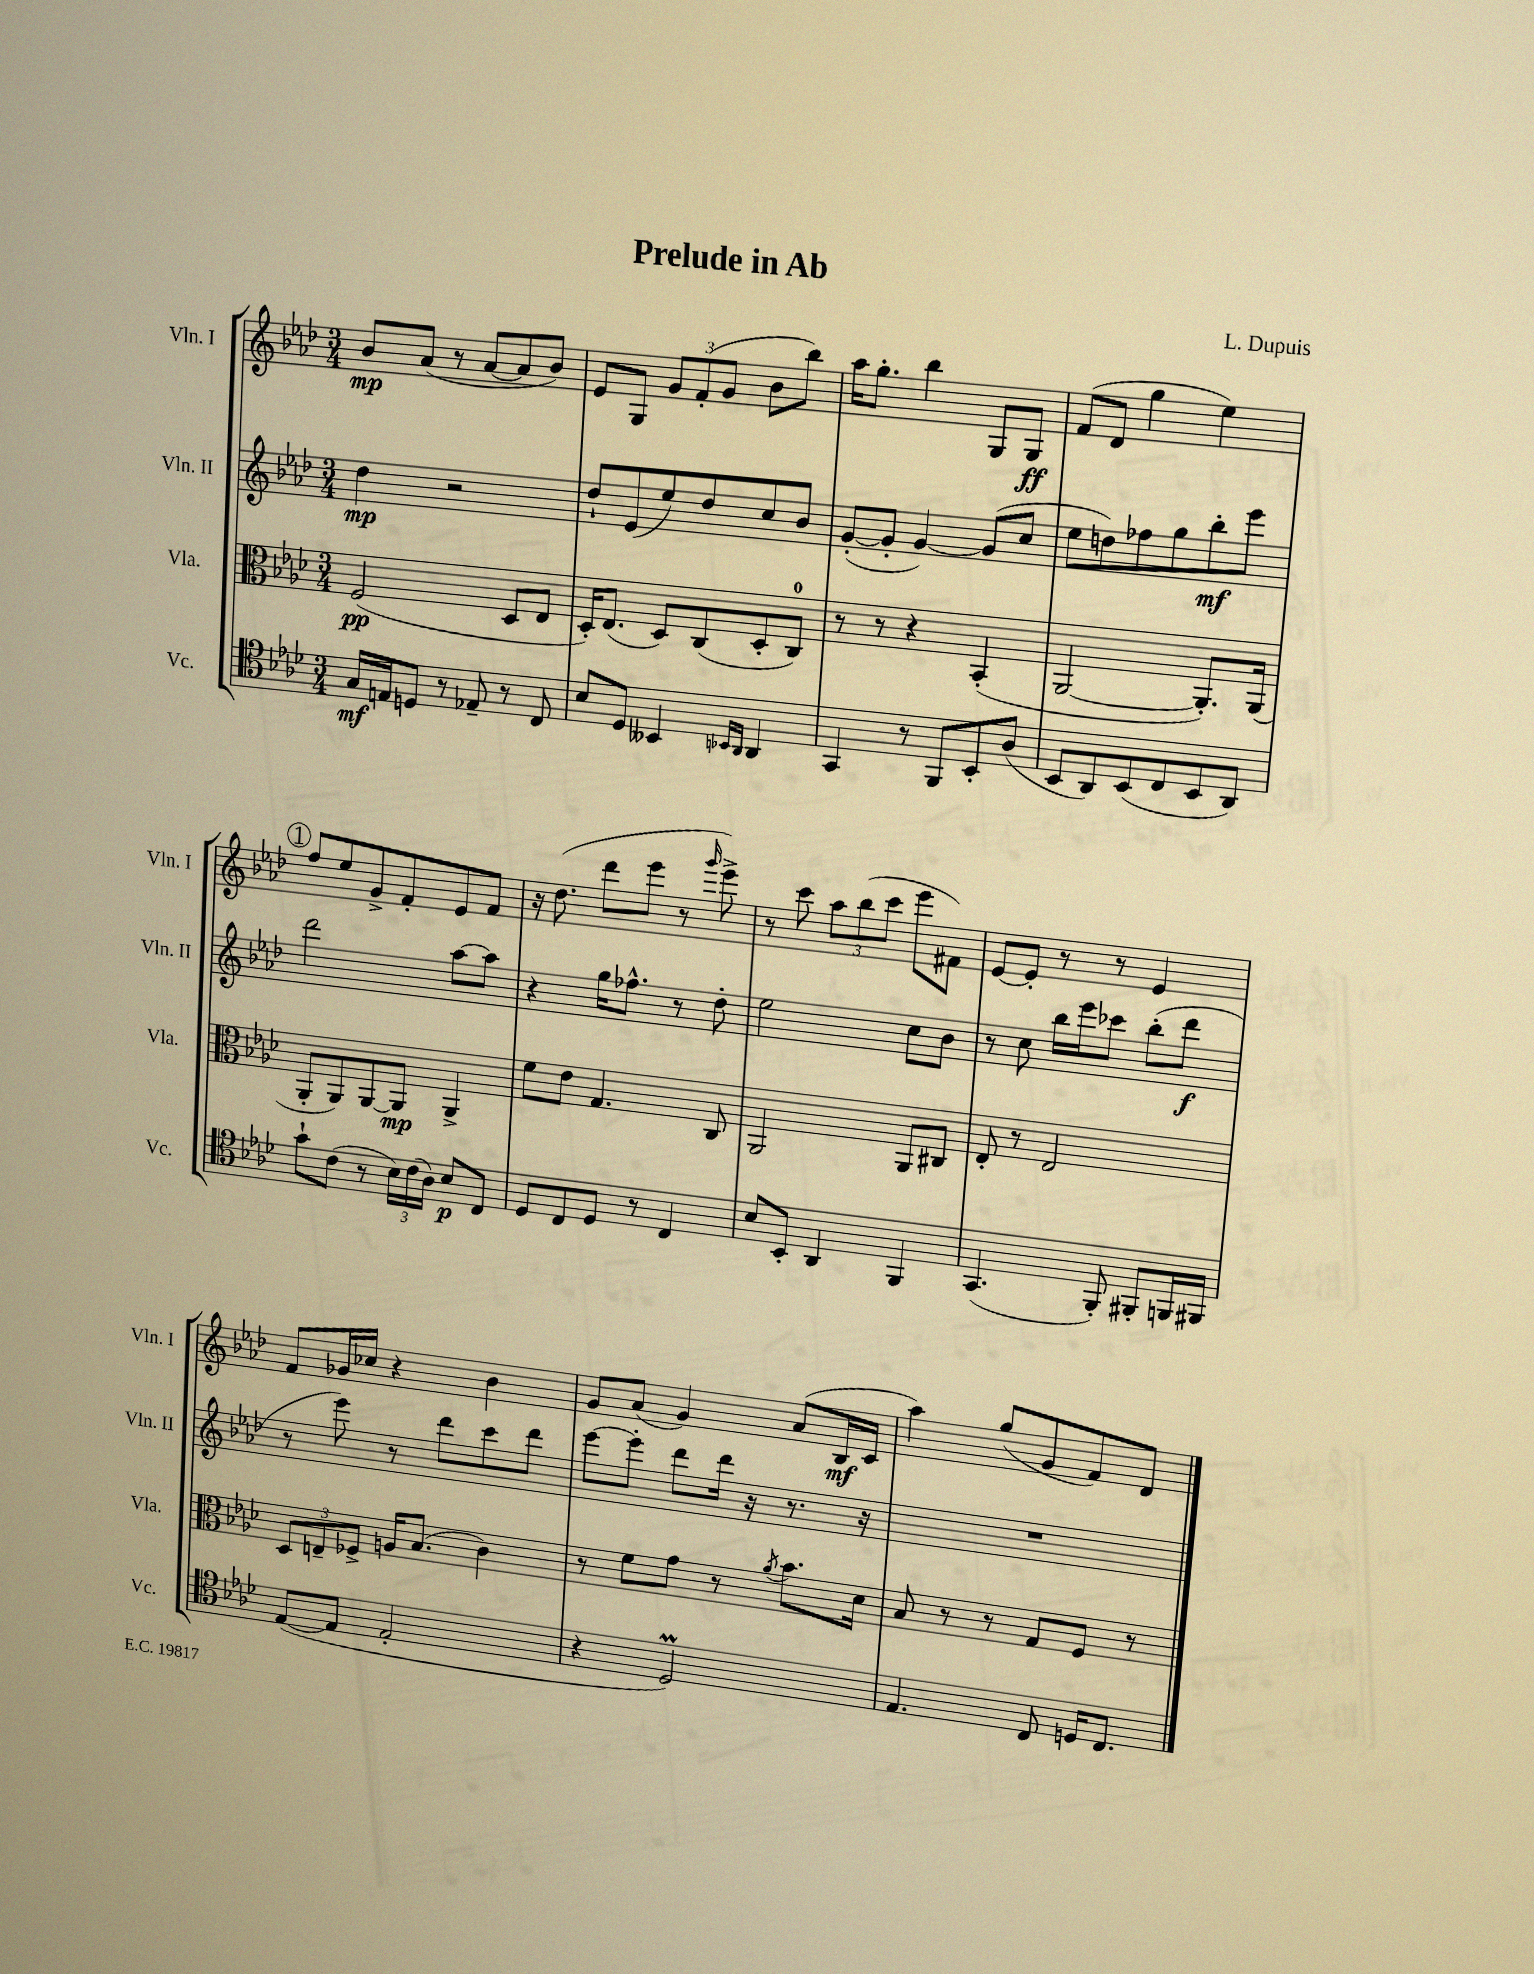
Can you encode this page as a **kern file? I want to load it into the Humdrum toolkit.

**kern	**kern	**kern	**kern
*staff4	*staff3	*staff2	*staff1
*clefC4	*clefC3	*clefG2	*clefG2
*k[b-e-a-d-]	*k[b-e-a-d-]	*k[b-e-a-d-]	*k[b-e-a-d-]
*M3/4	*M3/4	*M3/4	*M3/4
16G/LL	(2F/	4dd-\	8b-/L
16E/J	.	.	.
8D/J	.	.	(8a-/J
8r	.	2r	8r
8E-~/	.	.	[8a-/L
8r	8D-/L	.	8a-/]
8C/	8E-/J	.	8b-/J)
=	=	=	=
8B-/L	16D-'/LK)	8dd-`/L	8e-/L
.	(8.E-/J	.	.
8D-/J	.	(8e-/	8G/J
4BB--/	8D-/L)	8ee-/)	12g/L
.	.	.	(12f'/
.	(8C/	8dd-/	.
.	.	.	12g/J
16qqBB-/LL	.	.	.
16qqAA-/JJ	.	.	.
4AA-/	8D-'/	8cc/	8b-\L
.	8C/J)	8b-/J	8bb-\J)
=	=	=	=
4GG/	8r	([8g'/L	16aa-\LK
.	.	.	8.gg'\J
.	8r	8g'/]J	.
8r	4r	[4g/)	4bb-\
8FF/L	.	.	.
8BB-'/	(4BB-'/	(8g/]L	8G/L
(8A-/J	.	8cc/J	8G/J
=	=	=	=
8BB-/L	[2AA-/	8ee-\L	(8f/L
8AA-/)	.	8dd\)	8d-/J
(8BB-/	.	8ff-\	4gg\
8C/	.	8gg\	.
8BB-/	8.AA-'/]L)	8bb-'\	4ee-\)
8AA-/J)	.	8eee-\J	.
.	(16AA-/Jk	.	.
=	=	=	=
8g`\L	8AA-'/L	2ddd-\	8ff/L
(8c\J	8AA-/)	.	8ee-/
8r	[8AA-/	.	8g^/
24B-\LL)	8AA-/]J	.	8f'/
(24c\	.	.	.
24A-\JJ)	.	.	.
8B-/L	4AA-^/	[8aa-\L	8e-/
8C/J	.	8aa-\]J	8f/J
=	=	=	=
8D-/L	8f\L	4r	16r
.	.	.	(8.dd-\
8C/	8e-\J	.	.
8D-/J	4.G/	16gg\LK	8ddd-\L
.	.	8.ff-^^\J	.
8r	.	.	8eee-\J
4C/	.	8r	8r
.	.	.	16qqggg/
.	8C/	8dd-'\	8eee-^\)
=	=	=	=
8B-/L	2AA-/	2ee-\	8r
8BB-'/J	.	.	8ccc\
4AA-/	.	.	12aa-\L
.	.	.	(12bb-\
.	.	.	12ccc\J
4FF/	8AA-/L	8cc\L	8eee-\L
.	8C#/J	8b-\J	8f#\J)
=	=	=	=
(4.GG/	8E-'/	8r	[8e-/L
.	8r	8cc\	8e-'/]J
.	2E-/	16bb-\LL	8r
.	.	16eee-\J	.
8FF'/)	.	8ccc-\J	8r
8FF#'/L	.	(8bb-'\L	4e-/
16FF/L	.	8ddd-\J	.
16FF#/JJ	.	.	.
=	=	=	=
([8E-/L	12D-/L	8r	8f/L
.	12E~/	.	.
8E-/]J	.	8eee-\)	16g-/L
.	12F-^/J	.	.
.	.	.	16cc-/JJ
2E-'/	16A/LK	8r	4r
.	(8.B-/J	.	.
.	.	8ddd-\L	.
.	4c\)	8ccc\	4b-\
.	.	8ddd-\J	.
=	=	=	=
4r	8r	[8eee-\L	8g/L
.	8f\L	8eee-'\]J	(8a-/J
2D-/)	8g\J	8ddd-\L	4g/)
.	8r	16ddd-\Jk	.
.	.	16r	.
.	8qa-/	.	.
.	8.b-\L	8.r	(8a-/L
.	.	.	16B-/L
.	16d-\Jk	16r	16c/JJ
=	=	=	=
4.E-/	8B-/	2.r	4aa-\)
.	8r	.	.
.	8r	.	(8gg/L
8C/	8G/L	.	8g/
16D/LK	8F/J	.	8f/)
8.C/J	.	.	.
.	8r	.	8d-/J
==	==	==	==
*-	*-	*-	*-
